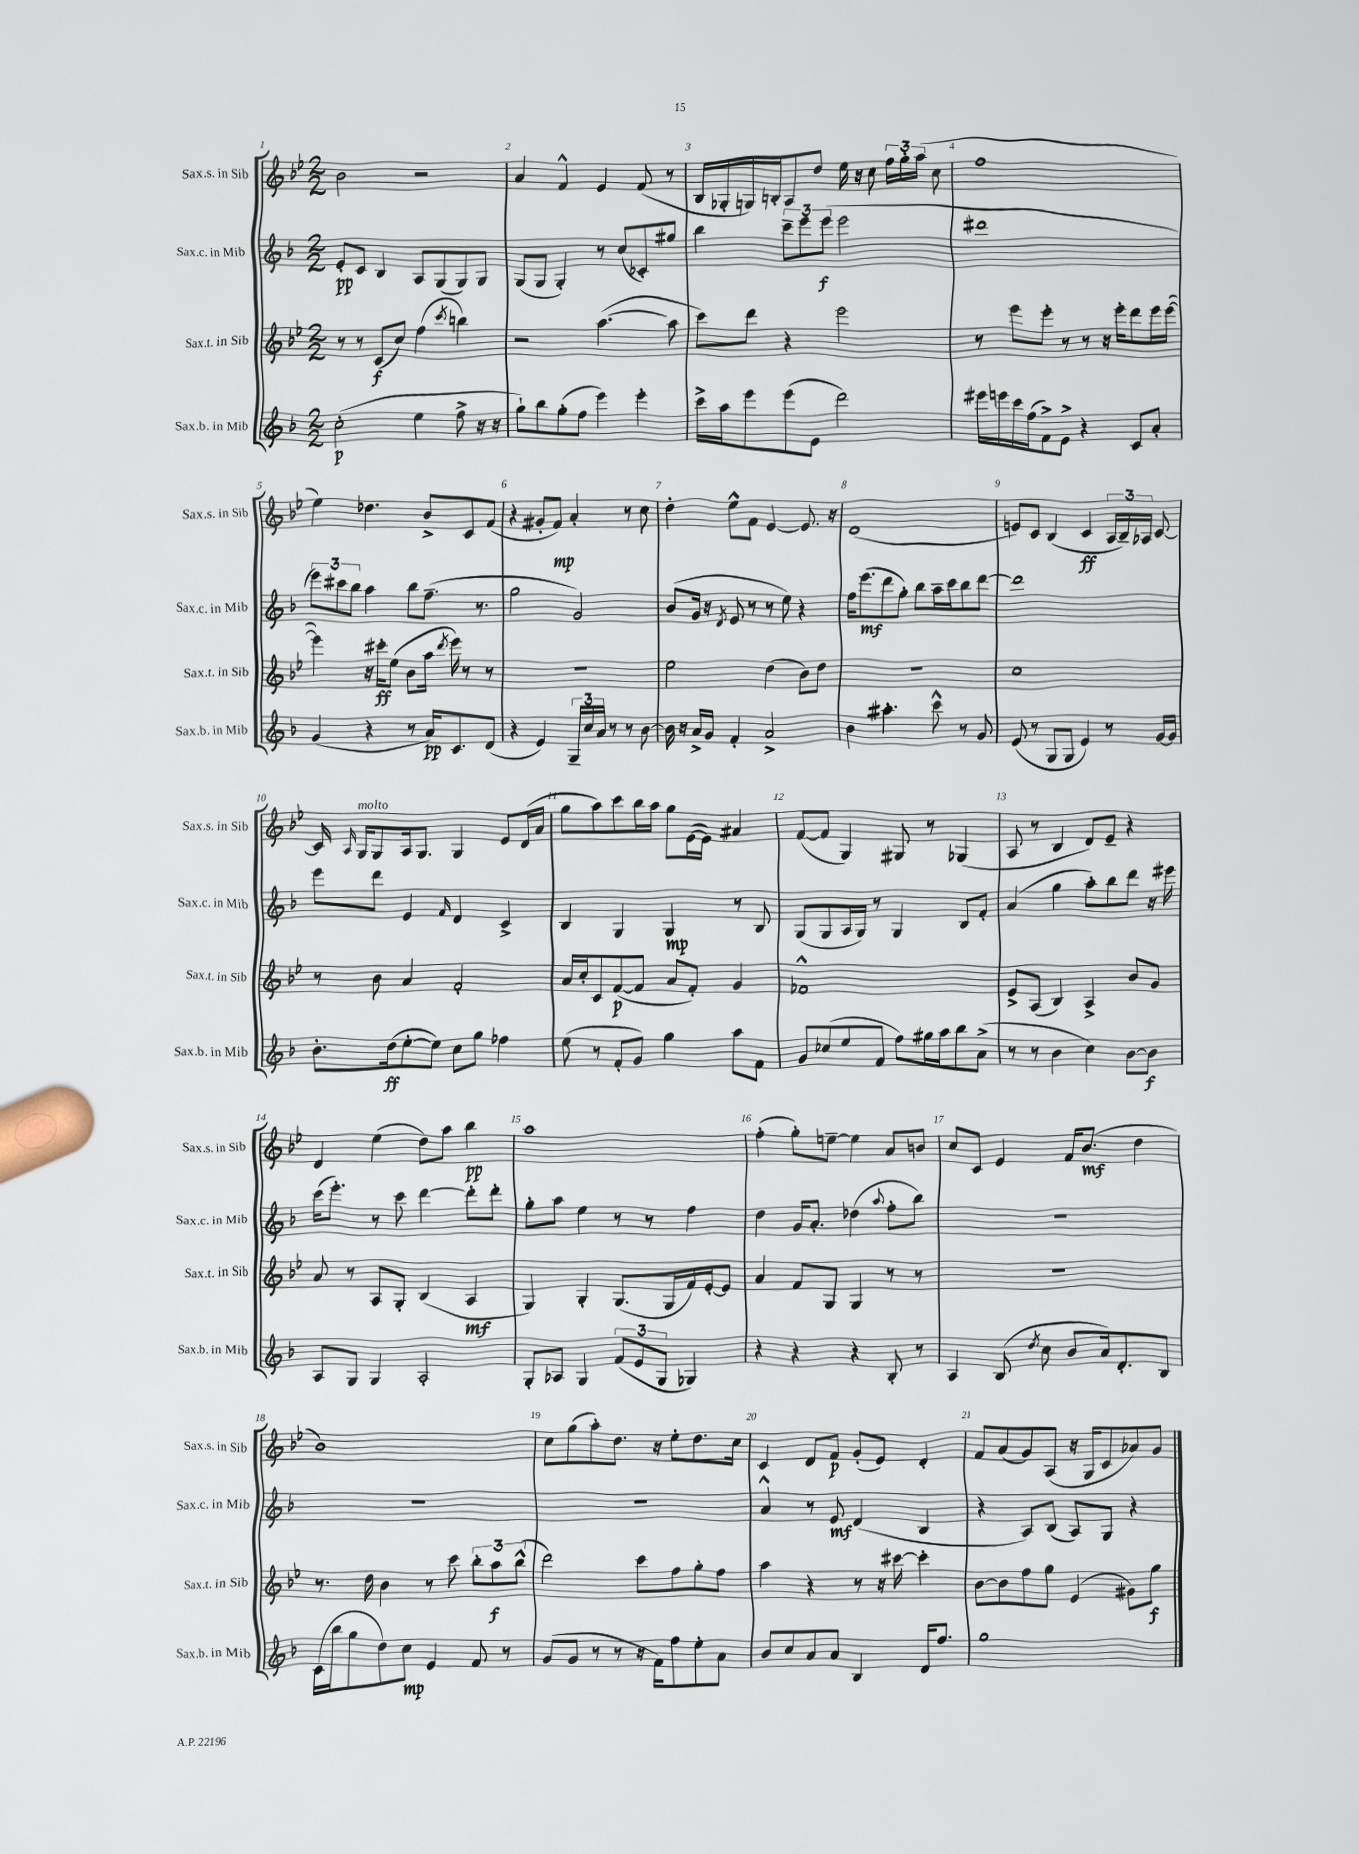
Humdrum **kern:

**kern	**dynam	**kern	**dynam	**kern	**dynam	**kern	**dynam
*part4	*part4	*part3	*part3	*part2	*part2	*part1	*part1
*staff4	*staff4	*staff3	*staff3	*staff2	*staff2	*staff1	*staff1
*I"Sax.b. in Mib	*	*I"Sax.t. in Sib	*	*I"Sax.c. in Mib	*	*I"Sax.s. in Sib	*
*I'Sax.b. in Mib	*	*I'Sax.t. in Sib	*	*I'Sax.c. in Mib	*	*I'Sax.s. in Sib	*
*clefG2	*	*clefG2	*	*clefG2	*	*clefG2	*
*k[b-]	*	*k[b-e-]	*	*k[b-]	*	*k[b-e-]	*
*M2/2	*	*M2/2	*	*M2/2	*	*M2/2	*
=1	=1	=1	=1	=1	=1	=1	=1
(2cc'\	p	8r	.	8e'/L	pp	2b-\	.
.	.	8r	.	8c/J	.	.	.
.	.	(8c/L	f	4B-/	.	.	.
.	.	8cc/J)	.	.	.	.	.
4ee\	.	(4ff\	.	8A/L	.	2r	.
.	.	.	.	(8G/	.	.	.
.	.	8qccc/	.	.	.	.	.
8ff^\	.	4bbn\)	.	8G/)	.	.	.
16r	.	.	.	8G/J	.	.	.
16r	.	.	.	.	.	.	.
=2	=2	=2	=2	=2	=2	=2	=2
8gg`\L)	.	2r	.	(8G/L	.	4a/	.
8bb-\	.	.	.	8G/J	.	.	.
(8gg'\	.	.	.	4G'/)	.	4f^^/	.
8ff\J	.	.	.	.	.	.	.
4eee\)	.	([4.aa\	.	8r	.	4e-/	.
.	.	.	.	(8cc/L	.	.	.
4eee'\	.	.	.	8c-X'/)	.	(8f/	.
.	.	8aa\]	.	8gg#X/J	.	8r	.
=3	=3	=3	=3	=3	=3	=3	=3
16ccc^\LL	.	8ccc\L)	.	4bb-\	.	16B-/LL	.
16aa\J	.	.	.	.	.	16G-X'/	.
8eee\	.	8ddd\J	.	.	.	16Gn/)	.
.	.	.	.	.	.	16Bn'/J	.
(8eee\	.	4r	.	12ccc~\L	.	8A/	.
.	.	.	.	12eee\	.	.	.
8e\J	.	.	.	.	.	8dd/J	.
.	.	.	.	(12eee\J	f	.	.
2ddd\)	.	2eee-\	.	2eee\	.	16ee-\	.
.	.	.	.	.	.	16r	.
.	.	.	.	.	.	8cc\	.
.	.	.	.	.	.	24ff\LL	.
.	.	.	.	.	.	24gg'\	.
.	.	.	.	.	.	(24aa\JJ	.
.	.	.	.	.	.	8cc\	.
=4	=4	=4	=4	=4	=4	=4	=4
16eee#X\LL	.	8r	.	1ddd#X	.	1ff	.
16eeen\	.	.	.	.	.	.	.
16ccc\	.	8eee-\L	.	.	.	.	.
(16ff\J	.	.	.	.	.	.	.
8f^\)	.	8eee-'\J	.	.	.	.	.
8e^\J	.	8r	.	.	.	.	.
4r	.	8r	.	.	.	.	.
.	.	16r	.	.	.	.	.
.	.	16eee-'\KL	.	.	.	.	.
8c/L	.	8ddd\	.	.	.	.	.
8a'/J	.	16eee-\L	.	.	.	.	.
.	.	([16eee-\JJ	.	.	.	.	.
!!LO:LB:g=z
=5	=5	=5	=5	=5	=5	=5	=5
(4g/	.	4eee-\])	.	12eee\L)	.	4ee-\)	.
.	.	.	.	12ccc#X\	.	.	.
.	.	.	.	12bb-\J	.	.	.
4r	.	16r	.	4aa\	.	4.dd-X\	.
.	.	16ccc#X'\KL	ff	.	.	.	.
.	.	(8ee-\J	.	.	.	.	.
8r	.	8b-\L	.	8bb-\L	.	.	.
16a/KL)	pp	16aa\Jk	.	(8.ff~\J	.	8b-^/L	.
.	.	8qddd/	.	.	.	.	.
8.c/	.	16eee-\)	.	.	.	.	.
.	.	8r	.	.	.	8c/	.
.	.	.	.	8.r	.	.	.
(8d/J	.	8r	.	.	.	(8f/J	.
=6	=6	=6	=6	=6	=6	=6	=6
4r	.	1r	.	2gg\	.	4r	.
4e/)	.	.	.	.	.	8g#X'/L	.
.	.	.	.	.	.	8f/J)	mp
24G~/LL	.	.	.	2g/)	.	4a'/	.
24cc/	.	.	.	.	.	.	.
24a/JJ	.	.	.	.	.	.	.
8r	.	.	.	.	.	.	.
8r	.	.	.	.	.	8r	.
[8b-\	.	.	.	.	.	8cc\	.
=7	=7	=7	=7	=7	=7	=7	=7
16b-\]	.	2ee-\	.	(8b-/L	.	4dd'\	.
16r	.	.	.	.	.	.	.
16a^/LL	.	.	.	16g/Jk	.	.	.
16g/JJ	.	.	.	16r	.	.	.
.	.	.	.	8qd/	.	.	.
4f'/	.	.	.	8e/	.	8ee-^^\L	.
.	.	.	.	8r	.	8f\J	.
2a^/	.	(4dd\	.	8r	.	[4e-/	.
.	.	.	.	8ee\)	.	.	.
.	.	8b-\L)	.	4r	.	8.e-/]	.
.	.	8dd\J	.	.	.	.	.
.	.	.	.	.	.	16r	.
=8	=8	=8	=8	=8	=8	=8	=8
4b-\	.	1r	.	16ff\KL	.	(1d	.
.	.	.	.	(8.eee\	mf	.	.
4.aa#X'\	.	.	.	8ddd\	.	.	.
.	.	.	.	8gg'\J)	.	.	.
.	.	.	.	8bb-\L	.	.	.
8ccc^^\	.	.	.	16aa~\L	.	.	.
.	.	.	.	16ccc\J	.	.	.
8r	.	.	.	8bb-\	.	.	.
8g/	.	.	.	[8ddd\J	.	.	.
=9	=9	=9	=9	=9	=9	=9	=9
(8e/	.	1cc	.	1ddd]	.	8en/L)	.
8r	.	.	.	.	.	8c/J	.
8G/L	.	.	.	.	.	(4B-/	.
8G/J	.	.	.	.	.	.	.
4e/)	.	.	.	.	.	4c/	ff
8r	.	.	.	.	.	24A/LL	.
.	.	.	.	.	.	24B-~/)	.
.	.	.	.	.	.	24A-X/JJ	.
[16g/LL	.	.	.	.	.	[8c/	.
16g/JJ]	.	.	.	.	.	.	.
!!LO:LB:g=z
=10	=10	=10	=10	=10	=10	=10	=10
8.b-'\L	.	8r	.	8eee\L	.	16c/]	.
.	.	.	.	.	.	16qqA/	.
!	!	!	!	!	!	!LO:TX:a:i:t=molto	!
.	.	.	.	.	.	16G/KL	.
.	.	8b-\	.	8ddd\J	.	8G/	.
(16dd\k	ff	.	.	.	.	.	.
[8ee'\	.	4a/	.	4e/	.	16A/k	.
.	.	.	.	.	.	8.G/J	.
8ee\J])	.	.	.	.	.	.	.
.	.	.	.	16qqf/	.	.	.
8cc\L	.	2f'/	.	4d/	.	4G/	.
8gg\J	.	.	.	.	.	.	.
4ff-X\	.	.	.	4c^/	.	8e-/L	.
.	.	.	.	.	.	(16d/L	.
.	.	.	.	.	.	16a/JJ	.
=11	=11	=11	=11	=11	=11	=11	=11
(8ee\	.	16a/LL	.	4B-/	.	8gg\L	.
.	.	16cc'/J	.	.	.	.	.
8r	.	8c/	.	.	.	8aa\)	.
8f'/L	.	([8f/	p	4G/	.	8ccc\	.
8g/J)	.	8f/J]	.	.	.	16bb-\L	.
.	.	.	.	.	.	16aa\JJ	.
4gg\	.	8a/L	.	4G/	mp	8gg\L	.
.	.	8f'/J)	.	.	.	([16e-\L	.
.	.	.	.	.	.	16e-\JJ])	.
8aa\L	.	4g/	.	8r	.	4a#X/	.
8f\J	.	.	.	8B-/	.	.	.
=12	=12	=12	=12	=12	=12	=12	=12
8g/L	.	1f-X^^	.	(8G/L	.	([8f/L	.
(8cc-X/	.	.	.	8G/	.	8f/J]	.
8ee/	.	.	.	16A/L	.	4G/)	.
.	.	.	.	16G/JJ)	.	.	.
8f/J	.	.	.	8r	.	.	.
8ff\L)	.	.	.	4G/	.	8G#X/	.
16gg#X\L	.	.	.	.	.	8r	.
16aa\J	.	.	.	.	.	.	.
8bb-\	.	.	.	8B-/L	.	(4G-X/	.
(8a^\J	.	.	.	8f'/J	.	.	.
=13	=13	=13	=13	=13	=13	=13	=13
8r	.	8e-^/L	.	(4a/	.	8A/	.
8r	.	(8A/J	.	.	.	8r	.
4b-\	.	4B-/)	.	4gg\	.	4B-/	.
4cc\)	.	4A^/	.	8aa'\L)	.	8d/L)	.
.	.	.	.	8bb-\	.	8e-~/J	.
[8b-\L	.	8b-/L	.	8ddd\J	.	4r	.
8b-\J]	f	8g/J	.	16r	.	.	.
.	.	.	.	16eee#X\	.	.	.
!!LO:LB:g=z
=14	=14	=14	=14	=14	=14	=14	=14
8A/L	.	8a/	.	(16ccc\KL	.	4d/	.
.	.	.	.	8.eee'\J)	.	.	.
8G/J	.	8r	.	.	.	.	.
4G/	.	8A/L	.	8r	.	(4ee-\	.
.	.	8G'/J	.	8ccc\	.	.	.
2A'/	.	(4B-/	.	[4ddd\	.	8dd\L)	.
.	.	.	.	.	.	8aa\J	.
.	.	4A/	mf	8ddd'\L]	.	4bb-\	pp
.	.	.	.	8ddd'\J	.	.	.
=15	=15	=15	=15	=15	=15	=15	=15
8G'/L	.	4G/)	.	8gg'\L	.	1aa	.
8A-X/J	.	.	.	8aa\J	.	.	.
4G/	.	4G'/	.	4ee\	.	.	.
(12f/L	.	(8.G/L	.	8r	.	.	.
12e/	.	.	.	.	.	.	.
.	.	.	.	8r	.	.	.
12G/J	.	.	.	.	.	.	.
.	.	16G/L	.	.	.	.	.
4G-X/)	.	16f/)	.	4ff\	.	.	.
.	.	[16e-'/J	.	.	.	.	.
.	.	8e-/J]	.	.	.	.	.
=16	=16	=16	=16	=16	=16	=16	=16
4r	.	4a/	.	4dd\	.	(4ff'\	.
4r	.	8f/L	.	16g/KL	.	8gg'\L)	.
.	.	.	.	8.a'/J	.	.	.
.	.	8G/J	.	.	.	[8een~\J	.
4r	.	4G/	.	(4dd-X\	.	4ee\]	.
.	.	.	.	8qqaa/	.	.	.
8B-'/	.	8r	.	8ff'\L	.	8a/L	.
8r	.	8r	.	8bb-\J)	.	8bn/J	.
=17	=17	=17	=17	=17	=17	=17	=17
4A/	.	1r	.	1r	.	8cc/L	.
.	.	.	.	.	.	8c/J	.
(8B-/	.	.	.	.	.	4e-/	.
8qdd/	.	.	.	.	.	.	.
8cc\	.	.	.	.	.	.	.
8b-/L	.	.	.	.	.	16f/KL	.
.	.	.	.	.	.	(8.b-/J	mf
16a/k)	.	.	.	.	.	.	.
8.d'/	.	.	.	.	.	.	.
.	.	.	.	.	.	4dd\	.
8B-/J	.	.	.	.	.	.	.
!!LO:LB:g=z
=18	=18	=18	=18	=18	=18	=18	=18
(16c\LL	.	8.r	.	1r	.	1b-)	.
16bb-\J	.	.	.	.	.	.	.
8gg\	.	.	.	.	.	.	.
.	.	16dd\	.	.	.	.	.
8dd\)	.	4b-\	.	.	.	.	.
8cc\J	mp	.	.	.	.	.	.
4e/	.	8r	.	.	.	.	.
.	.	8ccc\	.	.	.	.	.
8f/	.	12bb-'\L	.	.	.	.	.
.	.	12aa\	f	.	.	.	.
8r	.	.	.	.	.	.	.
.	.	(12bb-^^\J	.	.	.	.	.
=19	=19	=19	=19	=19	=19	=19	=19
(8g/L	.	2ddd\)	.	1r	.	8cc\L	.
8g/J	.	.	.	.	.	(8gg\	.
8r	.	.	.	.	.	8aa'\)	.
8r	.	.	.	.	.	8.dd\J	.
16r	.	8ccc\L	.	.	.	.	.
16f\KL)	.	.	.	.	.	16r	.
8ff\	.	8ff\	.	.	.	8ee-'\L	.
8ee'\	.	8gg'\	.	.	.	8.dd\	.
8a\J	.	8ff\J	.	.	.	.	.
.	.	.	.	.	.	16cc\Jk	.
=20	=20	=20	=20	=20	=20	=20	=20
8b-/L	.	4aa\	.	4a^^/	.	4c/	.
8cc/	.	.	.	.	.	.	.
8a/	.	4r	.	8r	.	8d/L	.
8a/J	.	.	.	8e/	mf	8f/J	p
4B-/	.	8r	.	(4d/	.	(8g'/L	.
.	.	16r	.	.	.	8e-/J)	.
.	.	[16ccc#X\	.	.	.	.	.
16d/KL	.	4ccc#'\]	.	4B-/	.	4d'/	.
8.ff/J	.	.	.	.	.	.	.
=21	=21	=21	=21	=21	=21	=21	=21
1gg	.	[8b-\L	.	4r	.	8f/L	.
.	.	8b-\]	.	.	.	(8a/	.
.	.	8ff\	.	8A/L)	.	8g/)	.
.	.	8gg\J	.	(8B-/J	.	(8A/J	.
.	.	(4e-/	.	8A/L)	.	16r	.
.	.	.	.	.	.	16G/KL	.
.	.	.	.	8G/J	.	8c/	.
.	.	8g#X\L)	.	4r	.	8a-X/)	.
.	.	8gg\J	f	.	.	8g/J	.
==	==	==	==	==	==	==	==
*-	*-	*-	*-	*-	*-	*-	*-
